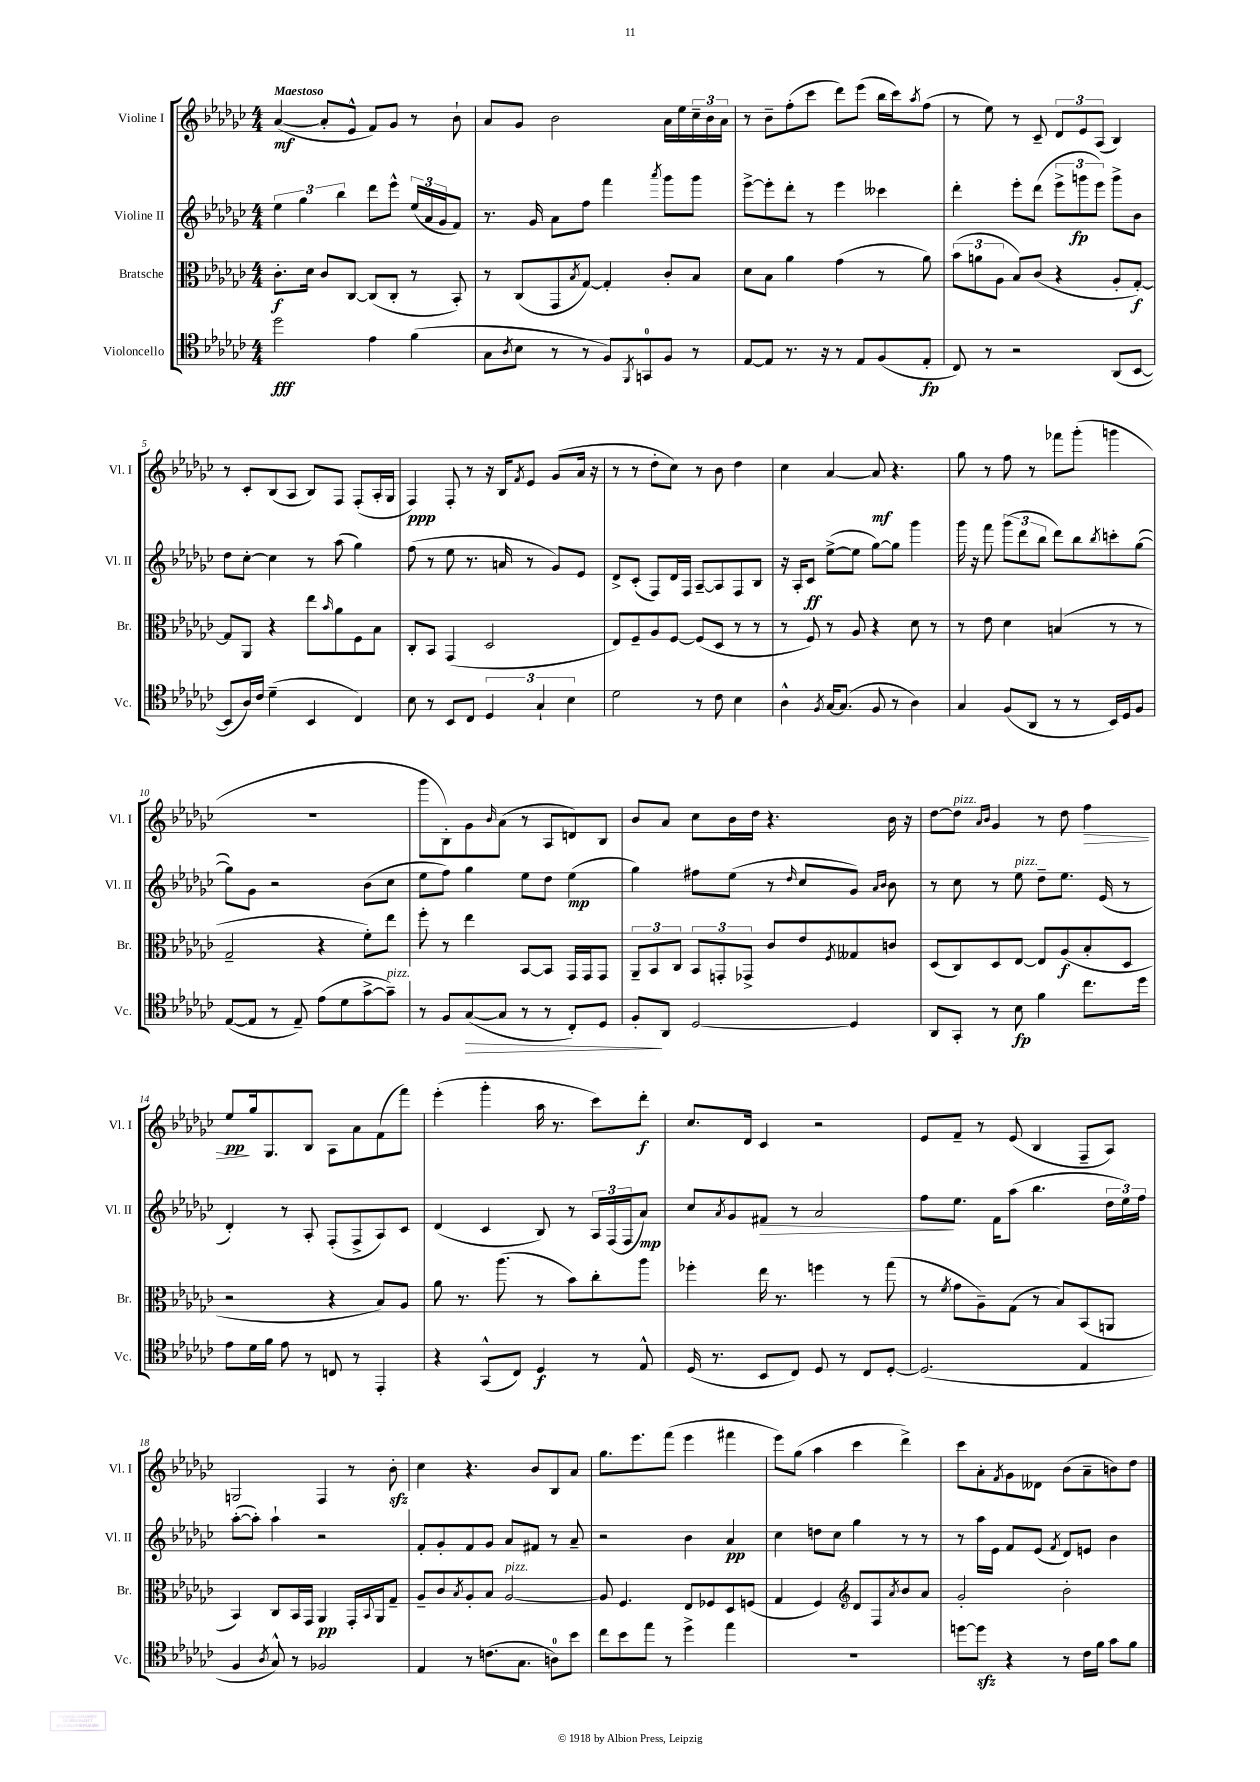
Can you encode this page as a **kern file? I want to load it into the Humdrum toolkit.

**kern	**kern	**kern	**kern
*staff4	*staff3	*staff2	*staff1
*clefC4	*clefC3	*clefG2	*clefG2
*k[b-e-a-d-g-c-]	*k[b-e-a-d-g-c-]	*k[b-e-a-d-g-c-]	*k[b-e-a-d-g-c-]
*M4/4	*M4/4	*M4/4	*M4/4
2dd-\	8.c-'\L	6ee-\	([4a-/
.	.	6gg-\	.
.	16d-\Jk	.	.
.	8c-/L	.	8a-'/]L
.	.	6bb-\	.
.	[8C-/J	.	8e-^^/J
4e-\	(8C-/]L	8ddd-\L	8f/L)
.	8C-'/J	8eee-^^\J	8g-/J
(4f\	8r	(24ee-/LL	8r
.	.	24a-/	.
.	.	24g-/J	.
.	8BB-'/)	8f/J)	8b-`\
=	=	=	=
8G-\L	8r	8.r	8a-/L
8qA-/	.	.	.
8B-\J	(8C-/L	.	8g-/J
.	.	16g-/	.
8r	8GG-/	8a-\L	2b-\
.	8qB-/	.	.
8r	[8G-/J)	8ff\J	.
8F/L)	4G-'/]	4fff\	.
8qFF/	.	.	.
8GG/	.	.	.
.	.	8qaaa-/	.
8F/J	8c-'/L	8ggg-\L	16a-\LL
.	.	.	16ee-\
8r	8B-/J	8ggg-\J	24cc-~\
.	.	.	24b-\
.	.	.	24a-\JJ
=	=	=	=
[8E-/L	8d-\L	[8eee-^\L	8r
8E-/]J	8B-\J	8eee-'\]	8b-~\L
8.r	4a-\	8ddd-'\J	(8ff'\
.	.	8r	8ccc-\J
16r	.	.	.
8r	(4g-\	4eee-\	8ddd-\L)
8E-/L	.	.	(8eee-\J
(8F/	8r	4ccc--\	16bb-\LL
.	.	.	16ccc-\J)
.	.	.	8qaa-/
8E-'/J	8a-\)	.	(8ff\J
=	=	=	=
8C-/)	(12b-\L	4ddd-'\	8r
.	12a\	.	.
8r	.	.	8ee-\)
.	12A-\J	.	.
2r	8B-/L)	8eee-'\L	8r
.	(8c-/J	(8ddd-\J	8c-~/
.	4r	12eee-^\L	12d-/L
.	.	12ggg\	12e-/
.	.	12eee-\J)	(12A-/J
(8AA-/L	8A-'/L	8ggg^\L	4B-/)
[8BB-/J	[8G-'/J)	8b-\J	.
=	=	=	=
8BB-/]L	8G-/]L	8dd-\L	8r
16A-/L)	8AA-/J	[8cc-'\J	8c-'/L
16c-/JJ	.	.	.
(4d-~\	4r	4cc-\]	(8B-/
.	.	.	8A-/J
4BB-/	8ee-\L	8r	8B-/L)
.	16qqb-/	.	.
.	8a-\	(8aa-\	8F/J
4C-/)	8F\	4gg-\)	(8F'/L
.	8B-\J	.	16A-'/L
.	.	.	16G-/JJ
=	=	=	=
8B-\	8C-'/L	(8ff\	4F/)
8r	8BB-/J	8r	.
8BB-/L	(4GG-/	8ee-\	8F'/
8C-/J	.	8.r	8r
6D-/	2D-/	.	16r
.	.	16a/	16B-/LK
.	.	.	8qf/
.	.	8r	8e-/J
6G-`/	.	.	.
.	.	8g-/L)	(8g-/L
6B-\	.	.	.
.	.	8e-/J	16a-/Jk
.	.	.	16r
=	=	=	=
2d-\	8E-/L)	8d-^/L	8r
.	8F~/	(8c-'/J	8r
.	8A-/	8F/L)	8dd-'\L
.	[8F/J	16d-/L	8cc-\J)
.	.	16F/JJ	.
8r	(8F/]L	[8A-~/L	8r
8c-\	8D-/J	8A-/]	8b-\
4B-\	8r	8F/	4dd-\
.	8r	8B-/J	.
=	=	=	=
4A-^^\	8r	16r	4cc-\
.	.	16A-'/LK	.
.	8F/)	8c-/J	.
8qF/	.	.	.
[16G-/LK	8r	([8ee-^\L	[4a-/
(8.G-/]J	.	.	.
.	8A-/	8ee-\]J	.
8F/	4r	[8gg-\L)	8a-/]
8r	.	8gg-\]J	4.r
4A-\)	8d-\	4ggg-\	.
.	8r	.	.
=	=	=	=
4G-/	8r	16ggg-\	8gg-\
.	.	16r	.
.	8e-\	8fff\	8r
(8F/L	4d-\	(12ggg-\L	8ff\
.	.	12ddd-\	.
8AA-/J	.	.	8r
.	.	12bb-\J	.
8r	(4B/	8ddd-\L)	8fff-\L
8r	.	8bb-\	(8ggg-'\J
.	.	8qbb-/	.
16BB-/LL)	8r	8ccc'\	4ggg\
16D-/J	.	.	.
8F/J	8r	([8gg-\J	.
=	=	=	=
([8E-/L	2G-~/	8gg-\]L)	1r
8E-/]J	.	8g-\J	.
8r	.	2r	.
8E-~/)	.	.	.
(8e-\L	4r	.	.
8d-\	.	.	.
[8g-^\	8f'\L)	(8b-\L	.
8g-~\]J)	8ee-\J	8cc-\J	.
=	=	=	=
8r	8ff'\	8ee-\L	8ggg-\L
8F/L	8r	8ff\J)	8B-'\)
([8G-/	4ee-\	4gg-\	8g-\
.	.	.	16qqb-/
8G-/]J	.	.	(8a-\J
8r	[8BB-/L	8ee-\L	8r
8r	8BB-/]J	8dd-\J	8A-/L
8C-'/L)	16GG-/LL	(4ee-\	8d/)
.	16GG-/J	.	.
8D-/J	8GG-/J	.	8B-/J
=	=	=	=
8F'/L	12AA-~/L	4gg-\)	8b-/L
.	12BB-/	.	.
8AA-/J	.	.	8a-/J
.	12C-/J	.	.
[2D-/	12BB-/L	8ff#\L	8cc-\L
.	12GG'/	.	.
.	.	(8ee-\J	16b-\L
.	12GG-^/J	.	.
.	.	.	16dd-\JJ
.	8c-/L	8r	4.r
.	.	16qqdd-/	.
.	8e-/	8cc-/L	.
.	8qF/	.	.
4D-/]	8G--/	8g-/J)	.
.	.	16qqa-/LL	.
.	.	16qqb-/JJ	.
.	8c/J	8b-\	16b-\
.	.	.	16r
=	=	=	=
8AA-/L	(8D-/L	8r	[8dd-\L
8GG-'/J	8C-/)	8cc-\	8dd-\]J
.	.	.	16qqa-/LL
.	.	.	16qqb-/JJ
8r	8D-/	8r	4g-/
8B-\	[8E-/J	8ee-\	.
4f\	8E-/]L	8dd-~\L	8r
.	(8A-/	8.ee-\J	8dd-\
8.cc-\L	8B-'/	.	4ff\
.	.	(16e-/	.
.	8D-/J	8r	.
16dd-\Jk	.	.	.
=	=	=	=
8e-\L	2r	4d-'/)	8ee-/L
16d-\L	.	.	16gg-/k
16f\JJ	.	.	8.G-/
8e-\	.	8r	.
8r	.	8A-'/	8B-/J
8C/	4r	(8F'/L	8A-\L
8r	.	8F^/	8a-\
4EE-'/	8B-/L)	8A-/)	(8f\
.	8A-/J	8c-/J	8fff\J)
=	=	=	=
4r	8a-\	(4d-/	(4eee-'\
.	8.r	.	.
(8GG-^^/L	.	4c-/	4ggg-'\
.	(8.aa-\	.	.
8C-/J)	.	.	.
4D-/	8r	8B-/)	16aa-\
.	.	.	8.r
.	8b-\L)	8r	.
8r	8cc-'\	24A-/LL	8ccc-\L)
.	.	(24F/	.
.	.	24F/J	.
8E-^^/	8aa-\J	8a-/J)	8ddd-'\J
=	=	=	=
(16D-/	4ff-'\	8cc-/L	8.cc-/L
8.r	.	.	.
.	.	8qa-/	.
.	.	8g-/	.
.	.	.	16d-/Jk
8BB-/L	16ee-\	8f#/J	4c-/
.	8.r	.	.
8C-/J)	.	8r	.
8D-/	4ff\	2a-/	2r
8r	.	.	.
8C-/L	8r	.	.
[8D-'/J	(8gg-\	.	.
=	=	=	=
(2.D-/]	8r	8ff\L	8e-/L
.	8qf/	.	.
.	8g-\L	8.ee-\J	8f~/J
.	8A-~\)	.	8r
.	.	16f\LK	.
.	(8G-\J	(8aa-\J	(8e-/
.	8r	4.bb-\	4B-/
.	8B-/L)	.	.
4E-/	(8BB-/	.	8F~/L
.	8AA/J	24dd-\LL	8A-/J)
.	.	24ee-\)	.
.	.	24ff\JJ	.
=	=	=	=
4F/	4BB-/)	([8aa-'\L	2G/
.	.	8aa-'\]J)	.
8qA-/	.	.	.
8G-^^/)	8C-/L	4aa-`\	.
8r	16BB-/L	.	.
.	16GG-/JJ	.	.
2F-/	4AA-/	2r	4F/
.	16GG-'/LL	.	8r
.	8qqBB-/	.	.
.	16AA-/J	.	.
.	8G-~/J	.	8b-'\
=	=	=	=
4E-/	8A-~/L	8f'/L	4cc-\
.	8c-/	8g-'/	.
.	8qB-/	.	.
8r	8A-'/	8f/	4.r
(8.c\L	8B-/J	8g-/J	.
.	[2A-/	8a-/L	.
8.G-\J	.	.	.
.	.	8f#/J	8b-/L
8A\L)	.	8r	8B-/
8b-\J	.	8a-~/	8a-/J
=	=	=	=
8cc-\L	8A-/]	2r	8.gg-\L
8b-\	4.F/	.	.
.	.	.	8.eee-\
8ee-\J	.	.	.
8r	.	.	(8fff\J
4dd-^\	8E-/L	4b-\	4eee-\
.	8F-/	.	.
4ee-\	8D-/	4a-/	4fff#\
.	(8F/J	.	.
=	=	=	=
1r	4G-/	4cc-\	8eee-\L)
.	.	.	(8gg-\J
.	4F/)	8dd\L	4aa-\
.	.	8cc-\J	.
*	*clefG2	*	*
.	8d-/L	4gg-\	4ccc-\
.	8F/	.	.
.	8qa-/	.	.
.	8b-/	8r	4ddd-^\)
.	8a-/J	8r	.
=	=	=	=
[8dd\L	2g-'/	8r	8ccc-\L
8dd\]J	.	16aa-\LL	8a-'\
.	.	16e-\JJ	.
.	.	.	8qf/
4r	.	8f/L	8g-\
.	.	(8e-/J	8d--\J
.	.	8qf/	.
8r	2b-'\	8d-/L)	(8b-\L
16c-\LL	.	8e/J	8a-~\
16f\JJ	.	.	.
8g-\L	.	4b-\	8b\)
8f\J	.	.	8dd-\J
==	==	==	==
*-	*-	*-	*-
